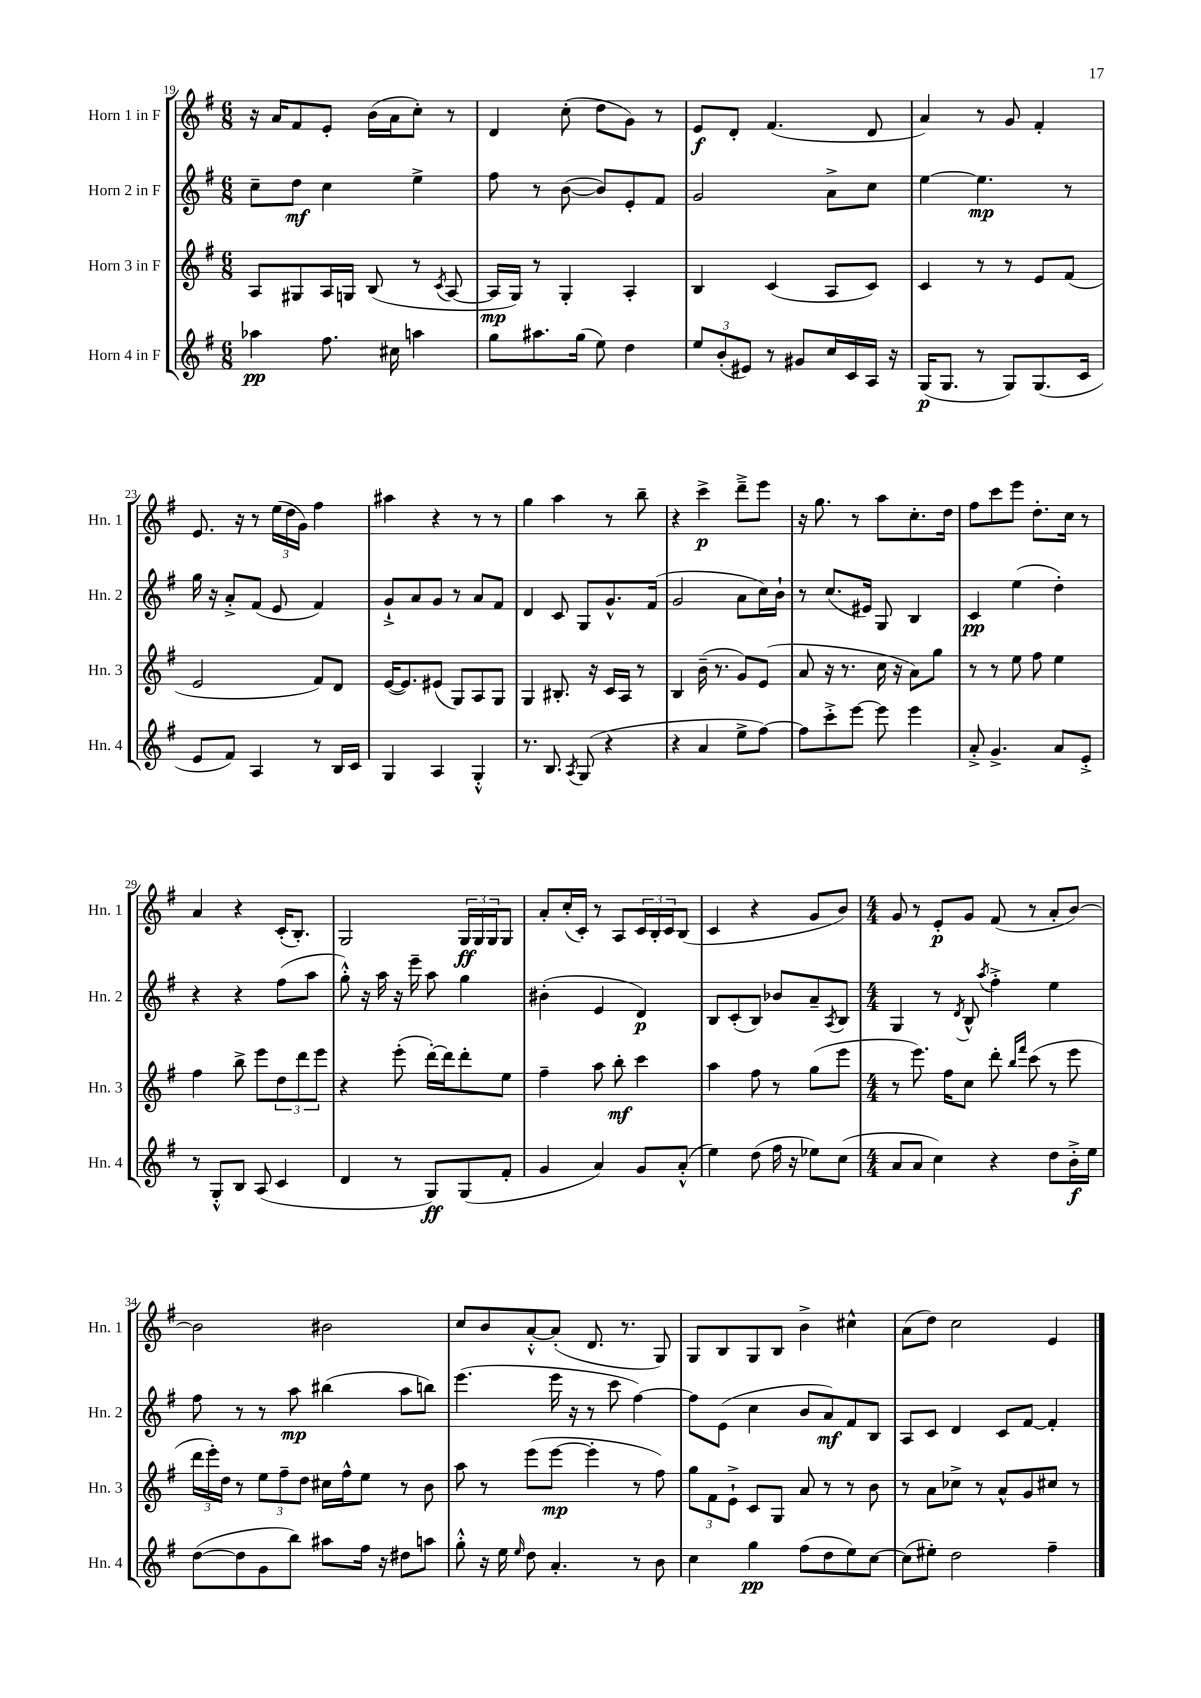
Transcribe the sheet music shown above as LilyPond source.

<<
\new StaffGroup <<
\new Staff = "s0" \with { instrumentName = "Horn 1 in F" shortInstrumentName = "Hn. 1" } {
    \clef treble \key g \major \numericTimeSignature \time 6/8
    r16 a'16 fis'8 e'8-. b'16( a'16 c''8-.) r8 |
    d'4 c''8-.( d''8 g'8) r8 |
    e'8\f d'8-. fis'4.( d'8 |
    a'4) r8 g'8 fis'4-. |
    e'8. r16 r8 \tuplet 3/2 { e''16( d''16 g'16) } fis''4 |
    ais''4 r4 r8 r8 |
    g''4 a''4 r8 b''8-- |
    r4 c'''4->\p d'''8---> e'''8 |
    r16 g''8. r8 a''8 c''8.-. d''16 |
    fis''8 c'''8 e'''8 d''8.-. c''16 r8 |
    a'4 r4 c'16-.( b8.-.) |
    g2 \tuplet 3/2 { g16\ff g16 g16 } g8 |
    a'8-. c''16-.( c'16-.) r8 a8 \tuplet 3/2 { c'16 b16-. c'16 } b8( |
    c'4 r4 g'8 b'8) |
    \numericTimeSignature \time 4/4 g'8 r8 e'8-.\p g'8 fis'8( r8 a'8-. b'8~) |
    b'2 bis'2 |
    c''8 b'8 a'8~-.-^ a'8-.( d'8. r8. g8) |
    g8 b8 g8 b8 b'4-> cis''4-^ |
    a'8( d''8) c''2 e'4 \bar "|." |
}
\new Staff = "s1" \with { instrumentName = "Horn 2 in F" shortInstrumentName = "Hn. 2" } {
    \clef treble \key g \major \numericTimeSignature \time 6/8
    c''8-- d''8\mf c''4 e''4-> |
    fis''8 r8 b'8~( b'8) e'8-. fis'8 |
    g'2 a'8-> c''8 |
    e''4~ e''4.\mp r8 |
    g''16 r16 a'8-.-> fis'8( e'8 fis'4) |
    g'8-!-> a'8 g'8 r8 a'8 fis'8 |
    d'4 c'8 g8 g'8.-^ fis'16( |
    g'2 a'8 c''16) b'16-! |
    r8 c''8.( eis'16) g8 b4 |
    c'4\pp e''4( d''4-.) |
    r4 r4 fis''8( a''8 |
    g''8-.-^) r16 a''16 r16 e'''16-- a''8 g''4 |
    bis'4-.( e'4 d'4\p) |
    b8 c'8-.( b8) bes'8 a'8-- \acciaccatura { a8 } b8 |
    \numericTimeSignature \time 4/4 g4 r8 \acciaccatura { d'8 } b8-^ \acciaccatura { a''8 } fis''4-.-> e''4 |
    fis''8 r8 r8 a''8\mp bis''4( a''8 b''8) |
    e'''4.( e'''16 r16 r8 c'''8 fis''4~) |
    fis''8 e'8( c''4 b'8 a'8\mf) fis'8 b8 |
    a8 c'8 d'4 c'8 fis'8~ fis'4-. \bar "|." |
}
\new Staff = "s2" \with { instrumentName = "Horn 3 in F" shortInstrumentName = "Hn. 3" } {
    \clef treble \key g \major \numericTimeSignature \time 6/8
    a8 gis8 a16 g16 b8( r8 \acciaccatura { c'8 } a8~ |
    a16\mp g16) r8 g4-. a4-. |
    b4 c'4( a8 c'8) |
    c'4 r8 r8 e'8 fis'8( |
    e'2 fis'8) d'8 |
    e'16~( e'8.) eis'8( g8) a8 g8 |
    g4 bis8.-. r16 c'16 a16 r8 |
    b4 b'16--( r8. g'8) e'8( |
    a'8 r16 r8. c''16 r16 a'8) g''8 |
    r8 r8 e''8 fis''8 e''4 |
    fis''4 b''8-> e'''8 \tuplet 3/2 { d''8 d'''8 e'''8 } |
    r4 e'''8-.( d'''16~-.) d'''16 d'''8-. e''8 |
    fis''4-- a''8 b''8-.\mf c'''4 |
    a''4 fis''8 r8 g''8( e'''8 |
    \numericTimeSignature \time 4/4 r8 e'''8.) fis''16 c''8 d'''8-. \grace { b''16 fis'''16 } c'''8( r8 e'''8 |
    \tuplet 3/2 { d'''16 e'''16-.) d''16 } r8 \tuplet 3/2 { e''8 fis''8-- d''8 } cis''16 fis''16-^ e''8 r8 b'8 |
    a''8 r8 e'''8( e'''8~\mp e'''4-. r8 fis''8) |
    \tuplet 3/2 { g''8 fis'8 e'8-!-> } c'8 g8 a'8 r8 r8 b'8 |
    r8 a'8 ces''8-> r8 a'8-^ g'8 cis''8 r8 \bar "|." |
}
\new Staff = "s3" \with { instrumentName = "Horn 4 in F" shortInstrumentName = "Hn. 4" } {
    \clef treble \key g \major \numericTimeSignature \time 6/8
    aes''4\pp fis''8. cis''16 a''4 |
    g''8 ais''8. g''16( e''8) d''4 |
    \tuplet 3/2 { e''8 b'8-.( eis'8) } r8 gis'8 c''16 c'16 a16 r16 |
    g16\p( g8. r8 g8) g8.( c'16 |
    e'8 fis'8) a4 r8 b16 c'16 |
    g4 a4 g4-.-^ |
    r8. b8. \acciaccatura { a8 } g8( r4 |
    r4 a'4 e''8-> fis''8~) |
    fis''8 c'''8-.-> e'''8~ e'''8 e'''4 |
    a'8-.-> g'4.-> a'8 e'8-.-> |
    r8 g8-.-^ b8 a8( c'4 |
    d'4 r8 g8\ff) g8( fis'8-. |
    g'4 a'4) g'8 a'8-.-^( |
    e''4) d''8( fis''16 r16 ees''8) c''8( |
    \numericTimeSignature \time 4/4 a'8 a'8 c''4) r4 d''8 b'16-.->\f e''16 |
    d''8~( d''8 g'8 b''8) ais''8 fis''16 r16 dis''8 a''8 |
    g''8-.-^ r16 e''16 \grace { e''16 } d''8 a'4.-. r8 b'8 |
    c''4 g''4\pp fis''8( d''8 e''8) c''8~ |
    c''8( eis''8-.) d''2 fis''4-- \bar "|." |
}
>>
>>
\layout { \context { \Score currentBarNumber = #19 } }
